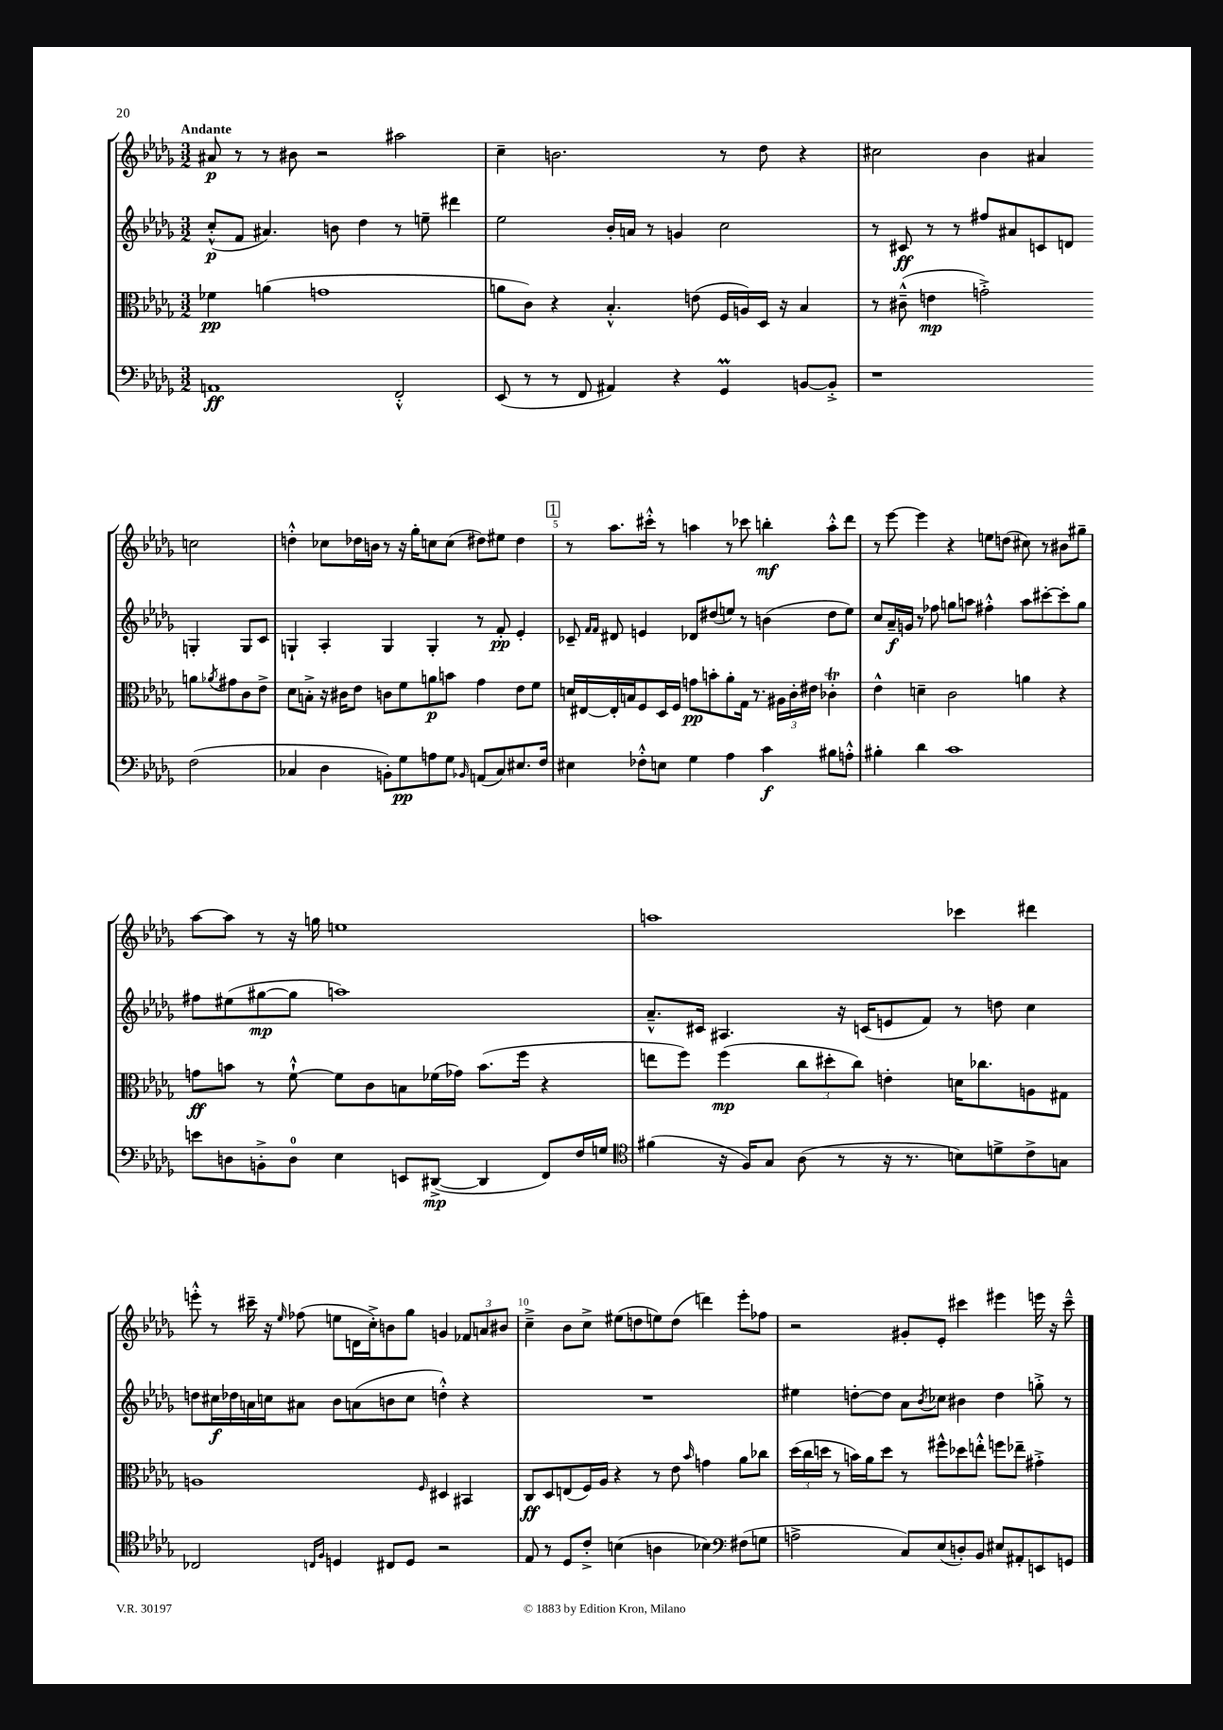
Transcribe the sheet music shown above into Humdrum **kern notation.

**kern	**dynam	**kern	**dynam	**kern	**dynam	**kern	**dynam
*part4	*part4	*part3	*part3	*part2	*part2	*part1	*part1
*staff4	*staff4	*staff3	*staff3	*staff2	*staff2	*staff1	*staff1
*clefF4	*	*clefC3	*	*clefG2	*	*clefG2	*
*k[b-e-a-d-g-]	*	*k[b-e-a-d-g-]	*	*k[b-e-a-d-g-]	*	*k[b-e-a-d-g-]	*
*M3/2	*	*M3/2	*	*M3/2	*	*M3/2	*
=1	=1	=1	=1	=1	=1	=1	=1
!	!	!	!	!	!	!LO:TX:a:B:t=Andante	!
1AAn	ff	4f-X\	pp	(8cc'^^/L	p	8a#X/	p
.	.	.	.	8f/J	.	8r	.
.	.	(4an\	.	4.a#X/)	.	8r	.
.	.	.	.	.	.	8b#X\	.
.	.	1gn	.	.	.	2r	.
.	.	.	.	8bn\	.	.	.
.	.	.	.	4dd-\	.	.	.
2FF'^^/	.	.	.	8r	.	2aa#X\	.
.	.	.	.	8een~\	.	.	.
.	.	.	.	4ddd#X\	.	.	.
=2	=2	=2	=2	=2	=2	=2	=2
(8EE-/	.	8an\L	.	2ee-\	.	4cc~\	.
8r	.	8c\J)	.	.	.	.	.
8r	.	4r	.	.	.	2.bn\	.
8FF/	.	.	.	.	.	.	.
4AA#X/)	.	4.B-'^^/	.	16b-'/LL	.	.	.
.	.	.	.	16an/JJ	.	.	.
.	.	.	.	8r	.	.	.
4r	.	.	.	4gn/	.	.	.
.	.	(8en\	.	.	.	.	.
4GG-M/	.	16F/LL	.	2cc\	.	8r	.
.	.	16An/)	.	.	.	.	.
.	.	16D-/JJ	.	.	.	8dd-\	.
.	.	16r	.	.	.	.	.
[8BBn/L	.	4B-/	.	.	.	4r	.
8BB'^/J]	.	.	.	.	.	.	.
=3	=3	=3	=3	=3	=3	=3	=3
1r	.	8r	.	8r	.	2cc#X\	.
.	.	(8c#X~^^\	.	8c#X/	ff	.	.
.	.	4en\	mp	8r	.	.	.
.	.	.	.	8r	.	.	.
.	.	2gn'^\)	.	8ff#X/L	.	4b-\	.
.	.	.	.	8a#X/	.	.	.
.	.	.	.	8cn/	.	4a#X/	.
.	.	.	.	8dn/J	.	.	.
(2F\	.	8an\L	.	4Gn'/	.	2ccn\	.
.	.	8qa-X/	.	.	.	.	.
.	.	8g#X\	.	.	.	.	.
.	.	8c#\	.	8G/L	.	.	.
.	.	8e^\J	.	8c/J	.	.	.
!!LO:LB:g=z
=4	=4	=4	=4	=4	=4	=4	=4
4C-X/	.	8d-\L	.	4Gn`/	.	4ddn'^^\	.
.	.	8Bn'^\J	.	.	.	.	.
4D-\	.	16r	.	4A-'/	.	8cc-X\L	.
.	.	16c#X\KL	.	.	.	.	.
.	.	8e-\J	.	.	.	16dd-X\L	.
.	.	.	.	.	.	16bn\JJ	.
8BBn'\L)	.	8cn\L	.	4G/	.	8r	.
8G-\	pp	8f\	.	.	.	16r	.
.	.	.	.	.	.	16gg-'\KL	.
8An\	.	8an\	p	4G'/	.	8ccn\	.
8G-\J	.	8bn\J	.	.	.	(8cc\J	.
16qqBB-X/	.	.	.	.	.	.	.
(8AAn/L	.	4g-\	.	8r	.	8dd#X\L)	.
8C-/)	.	.	.	8f'/	pp	8ee#X\J	.
8.E#X/	.	8e-\L	.	4e-'/	.	4dd#\	.
.	.	8f\J	.	.	.	.	.
16F/Jk	.	.	.	.	.	.	.
!!LO:REH:place=s1:t=1
=5	=5	=5	=5	=5	=5	=5	=5
4E#X\	.	16dn/LL	.	8c-X~/	.	8r	.
.	.	[16E#X/	.	.	.	.	.
.	.	.	.	16qqf/LL	.	.	.
.	.	.	.	16qqf/JJ	.	.	.
.	.	16E#'/]	.	8d#X/	.	8.aa-\L	.
.	.	16Bn/J	.	.	.	.	.
8F-X'^^\L	.	8F/	.	4en/	.	.	.
.	.	.	.	.	.	16ccc#X'^^\Jk	.
8En\J	.	16D-/L	.	.	.	8r	.
.	.	16F/JJ	.	.	.	.	.
4G-\	.	8gn\L	pp	8d-X/L	.	4aan\	.
.	.	8bn'\	.	(8dd#X/	.	.	.
4A-\	.	8a-'\	.	8een/J)	.	8r	.
.	.	16G-\Jk	.	8r	.	8ccc-X\	.
.	.	8.r	.	.	.	.	.
4c\	f	.	.	(4bn\	.	4bbn'\	mf
.	.	24A#X\LL	.	.	.	.	.
.	.	24c'\	.	.	.	.	.
.	.	24e#X\JJ	.	.	.	.	.
8B#X\L	.	4c-XT'\	.	8dd#\L	.	8aa'^^\L	.
8An'^^\J	.	.	.	8ee\J)	.	8ddd-\J	.
=6	=6	=6	=6	=6	=6	=6	=6
4B#X'\	.	4e-^^\	.	8cc/L	.	8r	.
.	.	.	.	16a-~/L	f	[8eee-\	.
.	.	.	.	16gn/JJ	.	.	.
4d-\	.	4dn~\	.	8r	.	4eee-\]	.
.	.	.	.	8ff-X\	.	.	.
1c	.	2c\	.	8ggn\L	.	4r	.
.	.	.	.	8aan\J	.	.	.
.	.	.	.	4ff#X'^^\	.	8een\L	.
.	.	.	.	.	.	(8ddn\J	.
.	.	4an\	.	8aa\L	.	8cc#X\)	.
.	.	.	.	[8ccc#X'\	.	8r	.
.	.	4r	.	8ccc#'\]	.	8b#X\L	.
.	.	.	.	8gg\J	.	8gg#X~\J	.
!!LO:LB:g=z
=7	=7	=7	=7	=7	=7	=7	=7
8en\L	.	8gn\L	ff	8ff#X\L	.	[8aa-\L	.
8Dn\	.	8bn\J	.	(8ee#X\	.	8aa-\J]	.
8BBn'^\	.	8r	.	[8gg#X\	mp	8r	.
8D\J	.	[8f`^^\	.	8gg#\J]	.	16r	.
.	.	.	.	.	.	16ggn\	.
4E-\	.	8f\L]	.	1aan)	.	1een	.
.	.	8c\	.	.	.	.	.
8EEn/L	.	8Bn\	.	.	.	.	.
([8DD#X^/J	mp	(16f-X\L	.	.	.	.	.
.	.	16g-X\JJ)	.	.	.	.	.
4DD#/]	.	(8.b\L	.	.	.	.	.
.	.	16ff\Jk	.	.	.	.	.
8FF/L)	.	4r	.	.	.	.	.
16F/L	.	.	.	.	.	.	.
16Gn/JJ	.	.	.	.	.	.	.
=8	=8	=8	=8	=8	=8	=8	=8
*clefC4	*	*	*	*	*	*	*
(4f#X\	.	8een\L	.	8.a-~^^/L	.	1aan	.
.	.	8ff\J)	.	.	.	.	.
.	.	.	.	16c#X/Jk	.	.	.
16r	.	(4ff\	mp	4.A#X/	.	.	.
16F/KL)	.	.	.	.	.	.	.
8G-/J	.	.	.	.	.	.	.
(8A-\	.	12cc\L	.	.	.	.	.
.	.	12dd#X'\	.	.	.	.	.
8r	.	.	.	16r	.	.	.
.	.	12cc\J)	.	.	.	.	.
.	.	.	.	(16cn/KL	.	.	.
16r	.	4en'\	.	8en/	.	.	.
8.r	.	.	.	.	.	.	.
.	.	.	.	8f/J)	.	.	.
8Bn\L)	.	16dn\KL	.	8r	.	4ccc-X\	.
.	.	8.cc-X\	.	.	.	.	.
8dn^\	.	.	.	8ddn\	.	.	.
8c^\	.	8An\	.	4cc\	.	4ddd#X\	.
8Gn\J	.	8G#X\J	.	.	.	.	.
!!LO:LB:g=z
=9	=9	=9	=9	=9	=9	=9	=9
2C-X/	.	1An	.	8ddn\L	.	8eeen'^^\	.
.	.	.	.	16cc#X\L	f	8r	.
.	.	.	.	16dd-X\	.	.	.
.	.	.	.	16an\	.	16ccc#X~\	.
.	.	.	.	16ccn\J	.	16r	.
.	.	.	.	.	.	16qqee-/	.
.	.	.	.	8a#X\J	.	(8ff-X\	.
16qqCn/LL	.	.	.	.	.	.	.
16qqF/JJ	.	.	.	.	.	.	.
4Dn/	.	.	.	8b-\L	.	8een\L	.
.	.	.	.	(8an\	.	16dn\L	.
.	.	.	.	.	.	16cc'^\J)	.
8C#X/L	.	.	.	8bn\	.	8bn\	.
8D/J	.	.	.	8cc\J	.	8gg-\J	.
.	.	16qqF/	.	.	.	.	.
2r	.	4D#X/	.	4ddn'^^\)	.	4gn/	.
.	.	4BB#X/	.	4r	.	12f-X/L	.
.	.	.	.	.	.	12an/	.
.	.	.	.	.	.	12b#X/J	.
=10	=10	=10	=10	=10	=10	=10	=10
8E-/	.	8C/L	ff	1.r	.	4cc~^\	.
8r	.	8D-/	.	.	.	.	.
8D-/L	.	(8En/	.	.	.	8b-\L	.
8c'^/J	.	16F/L)	.	.	.	8cc^\J	.
.	.	16A-/JJ	.	.	.	.	.
(4Bn\	.	4r	.	.	.	(8ee#X\L	.
.	.	.	.	.	.	8ddn\	.
4An\	.	8r	.	.	.	8een\)	.
.	.	8e-\	.	.	.	(8dd\J	.
.	.	16qqb-/	.	.	.	.	.
4B-X\)	.	4gn\	.	.	.	4dddn\)	.
*clefF4	*	*	*	*	*	*	*
(8F#X\L	.	8a-\L	.	.	.	8eee-'\L	.
8Gn\J	.	8cc-X\J	.	.	.	8ff-X\J	.
=11	=11	=11	=11	=11	=11	=11	=11
2An^\	.	(24dd-\LL	.	4ee#X\	.	2r	.
.	.	24cc\	.	.	.	.	.
.	.	24ddn\JJ	.	.	.	.	.
.	.	8r	.	.	.	.	.
.	.	16bn\LL)	.	[8ddn'\L	.	.	.
.	.	16a-\J	.	.	.	.	.
.	.	8dd\J	.	8dd\J]	.	.	.
8C/L)	.	8r	.	8a-\L	.	8g#X'/L	.
.	.	.	.	8qb-/	.	.	.
(8E-/	.	8ff#X^^\L	.	8cc-X\J	.	8e-'/J	.
8Dn'/)	.	8dd-X\	.	4b#X\	.	4ccc#X\	.
8BB-/J	.	8een'^^\J	.	.	.	.	.
8E#X/L	.	8ffn\L	.	4dd\	.	4eee#X\	.
8AA#X'/	.	8ee-X~\J	.	.	.	.	.
8EEn/	.	4g#X'^\	.	8ggn'^\	.	16eeen\	.
.	.	.	.	.	.	16r	.
8GGn/J	.	.	.	8r	.	8ccc#~^^\	.
==	==	==	==	==	==	==	==
*-	*-	*-	*-	*-	*-	*-	*-
